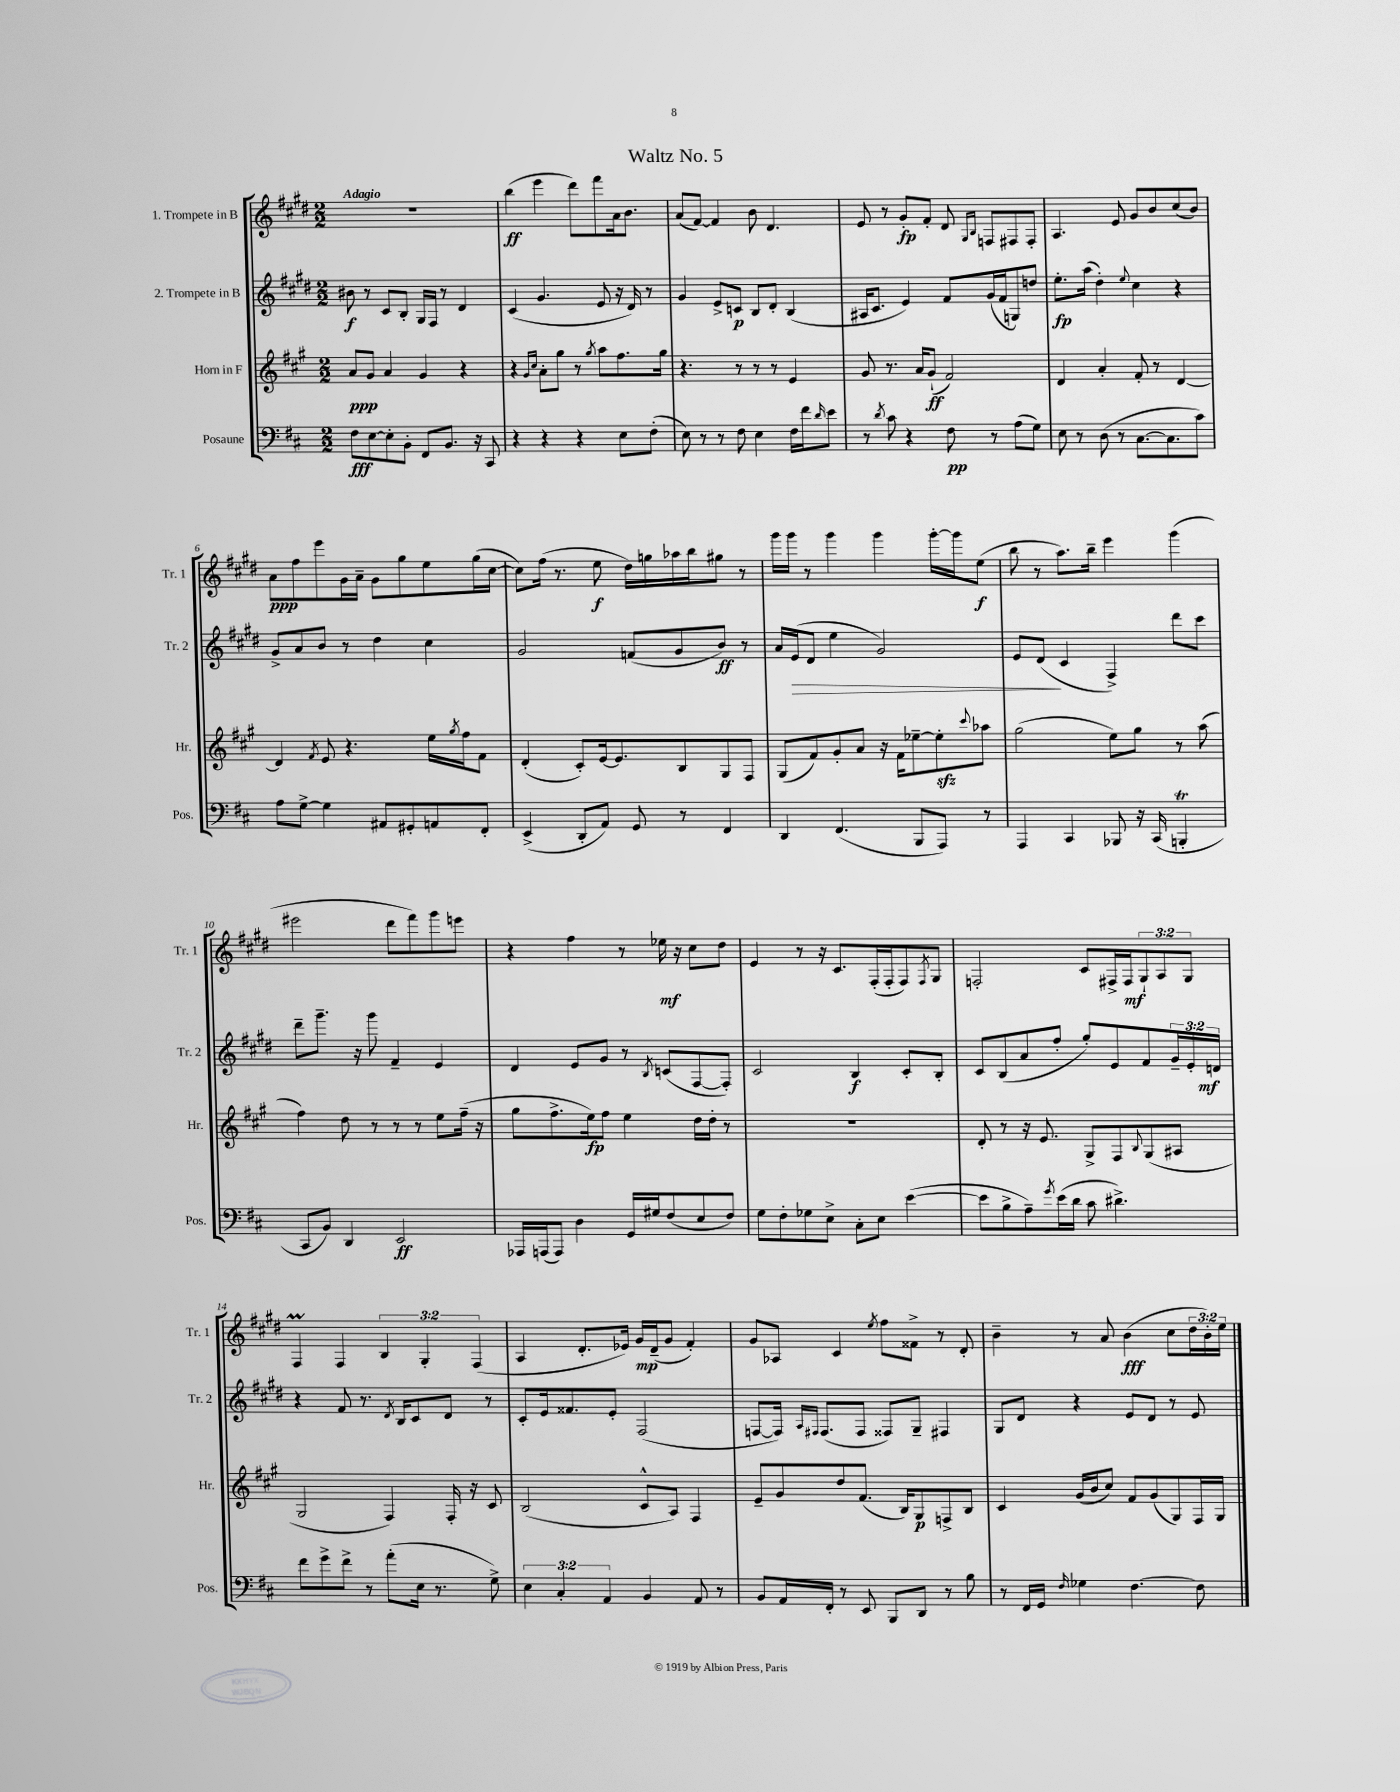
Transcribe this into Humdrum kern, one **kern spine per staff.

**kern	**kern	**kern	**kern
*staff4	*staff3	*staff2	*staff1
*clefF4	*clefG2	*clefG2	*clefG2
*k[f#c#]	*k[f#c#g#]	*k[f#c#g#d#]	*k[f#c#g#d#]
*M2/2	*M2/2	*M2/2	*M2/2
8F#\L	8a/L	8b#\	1r
[8E\	8g#/J	8r	.
8E'\]	4a/	8c#/L	.
8BB'\J	.	8B'/J	.
8FF#/L	4g#/	16G#/LL	.
.	.	16F#/JJ	.
8.BB/J	.	8r	.
.	4r	4d#/	.
16r	.	.	.
8CC#/	.	.	.
=	=	=	=
4r	4r	(4c#/	(4bb\
.	16qqg#/LL	.	.
.	16qqcc#/JJ	.	.
4r	8a'\L	4.g#/	4eee\
.	8gg#\J	.	.
4r	8r	.	8ddd#\L)
.	8qgg#/	.	.
.	8aa\L	8e/	8fff#\
8E\L	8.ff#\	16r	16a\k
.	.	16d#/)	8.b\J
(8F#'\J	.	8r	.
.	16gg#\Jk	.	.
=	=	=	=
8E\)	4.r	4g#/	(8a/L
8r	.	.	[8f#/J)
8r	.	8e^/L	4f#/]
8F#\	8r	8c/J	.
4E\	8r	8B/L	8b\
.	8r	8d#'/J	4.d#/
16F#\LL	4e/	(4B/	.
16f#\J	.	.	.
16qqd/	.	.	.
8e\J	.	.	.
=	=	=	=
8r	8g#/	16A#/LK	8e/
.	.	8.c#/J	.
8qd/	.	.	.
8c#\	8.r	.	8r
4r	.	4e/)	8g#'/L
.	16a/LK	.	.
.	(8g#`/J	.	8f#'/J
8F#\	2f#/)	8f#/L	8d#/
.	.	.	16qqG#/LL
.	.	.	16qqB/JJ
8r	.	(16g#/L	8F/L
.	.	16f#/J	.
(8A\L	.	8G/)	8F#/
8G\J)	.	8dd/J	8F#'/J
=	=	=	=
8E\	4d/	8.ee'\L	4.A/
8r	.	.	.
.	.	(16aa\Jk	.
(8D\	4a'/	4dd#'\)	.
8r	.	.	8e/
.	.	8qqee/	.
[8.C#\L	8f#'/	4cc#\	8g#/L
.	8r	.	8b/
8.C#\]	.	.	.
.	[4d/	4r	(8cc#/
8c#\J)	.	.	8b/J)
=	=	=	=
8A\L	4d/]	8g#^/L	8a\L
[8G^\J	.	8a/	8ff#\
.	8qf#/	.	.
4G\]	8e/	8b/J	8eee\
.	4.r	8r	16g#\L
.	.	.	16a~\JJ
8AA#/L	.	4dd#\	8g#\L
8GG#'/	.	.	8gg#\
8AA/	16ee\LL	4cc#\	8ee\
.	8qgg#/	.	.
.	16ff#\J	.	.
8FF#'/J	8f#\J	.	(16gg#\L
.	.	.	[16cc#\JJ
=	=	=	=
(4EE^/	(4d'/	2g#/	8cc#\]L)
.	.	.	(16ff#\Jk
.	.	.	8.r
8DD'/L	8c#'/L)	.	.
8AA/J)	[16e/k	.	8ee\
.	8.e/]	.	.
8GG/	.	(8f/L	16dd#\LL)
.	.	.	16gg\
8r	8B/	8g#/	16aa-\
.	.	.	16bb\J
4FF#/	8G#/	8b/J)	8gg#\J
.	8F#/J	8r	8r
=	=	=	=
4DD/	(8G#/L	16a/LL	16ggg#\LL
.	.	(16e/J	16ggg#\JJ
.	8f#/)	8d#/J	8r
(4.FF#/	8g#'/	4ee\	4ggg#\
.	8a/J	.	.
.	16r	2g#/)	4ggg#\
.	16f#\LK	.	.
8BBB/L	[8ee-~\	.	.
8AAA/J)	8ee-'\]	.	[16ggg#'\LL
.	.	.	16ggg#\]J
.	8qqccc#/	.	.
8r	8aa-\J	.	(8ee\J
=	=	=	=
4AAA/	(2gg#\	8e/L	8bb\
.	.	(8d#/J	8r
4CC#/	.	4c#/	8.aa\L)
.	.	.	16bb~\Jk
8BBB-/	8ee\L)	4F#^/)	4eee\
16r	8gg#\J	.	.
(16CC#/	.	.	.
4BBB'/	8r	8ddd#\L	(4ggg#\
.	(8aa\	8ccc#\J	.
=	=	=	=
8CC#/L	4ff#\)	8ddd#~\L	2eee#\
8BB/J)	.	8.ggg#~\J	.
4DD/	8dd\	.	.
.	.	16r	.
.	8r	8ggg#\	.
2EE/	8r	4f#~/	8ddd#\L
.	8r	.	8fff#\)
.	8ee\L	4e/	8ggg#\
.	(16ff#~\Jk	.	8eee\J
.	16r	.	.
=	=	=	=
16AAA-/LL	8gg#\L	4d#/	4r
(16AAA/J	.	.	.
8AAA/J)	8.ff#^\	.	.
4D\	.	8e/L	4ff#\
.	16ee\k)	.	.
.	8ff#\J	8g#/J	.
16GG/LL	4ee\	8r	8r
16G#/J	.	.	.
.	.	8qB/	.
(8F#/	.	(8c/L	16ee-\
.	.	.	16r
8E/	16dd\LL	[8F#/	8cc#\L
.	16dd'\JJ	.	.
8F#/J)	8r	8F#'/]J)	8dd#\J
=	=	=	=
8G\L	1r	2c#/	4e/
8F#'\	.	.	.
8G-\	.	.	8r
8E^\J	.	.	16r
.	.	.	8.c#/L
8C#'\L	.	4B/	.
8E\J	.	.	(16F#'/L
.	.	.	16F#'/J
([4e\	.	8c#'/L	8F#/)
.	.	.	8qF#/
.	.	8B'/J	8G#/J
=	=	=	=
8e\]L	8d'/	8c#/L	2F'/
8B^\	8r	(8B/	.
8A~\)	16r	8a/	.
.	8.e/	.	.
8qg/	.	.	.
(16e\L	.	8ff#'/J	.
16d\JJ	.	.	.
8c#\	8G#^/L	8gg#'/L)	8c#/L
4.d#^\)	8F#/	8e/	16F#^/L
.	.	.	16F#/J
.	8qqB/	.	.
.	(8G#/	8f#/	12G#`/
.	.	.	12A/
.	8A#/J	24g#~/L	.
.	.	24e'/	12G#/J
.	.	24d/JJ	.
=	=	=	=
8f#\L	2G#/	4r	4F#/
8g^\	.	.	.
8f#^\J	.	8f#/	4F#/
8r	.	8.r	.
(8a'\L	4F#/)	.	6B/
.	.	8qd#/	.
.	.	16B/LK	.
16E\Jk	.	8c#/	.
.	.	.	6G#'/
8.r	.	.	.
.	16F#'/	8d#/J	.
.	16r	.	.
.	.	.	(6F#/
8G^\)	8c#/	8r	.
=	=	=	=
6E\	(2B/	8c#'/L	4A/
.	.	16e/k	.
6C#'/	.	.	.
.	.	8.f##/	.
.	.	.	8.d#'/L
6AA/	.	.	.
.	.	8e'/J	.
.	.	.	16e-/Jk)
4BB/	8c#^^/L	(2F#/	16g#/LL
.	.	.	(16d#~/J
.	8A/J)	.	8g#/J
8AA/	4F#/	.	4f#'/)
8r	.	.	.
=	=	=	=
8BB/L	8e~/L	[8F/L	8g#/L
16AA/L	8g#/	16F/]Jk)	8A-/J
.	.	16qqA/LL	.
.	.	16qqF#/JJ	.
16FF#'/JJ	.	(8.F#/L	.
8r	8dd/	.	4c#/
8EE/	(8.f#/J	8F#/J	.
.	.	.	8qee/
8BBB/L	.	8F##/L)	8ff#\L
.	16B/LK)	.	.
8DD/J	8G#/	8G#~/J	8f##^\J
8r	8F^/	4F#/	8r
8B\	8B/J	.	8d#'/
=	=	=	=
8r	4c#/	8G#/L	4b~\
16FF#/LL	.	8d#/J	.
16GG/JJ	.	.	.
16qqF#/	.	.	.
4G-\	(16g#/LL	4r	8r
.	16b/J	.	.
.	8cc#/J)	.	8a/
[4.F#\	8f#/L	8e/L	(4b\
.	(8g#/	8d#/J	.
.	8G#/)	8r	8cc#\L
8F#\]	16F#/L	8e/	24dd#\L
.	.	.	24b'\)
.	16G#/JJ	.	.
.	.	.	24ee\JJ
==	==	==	==
*-	*-	*-	*-
